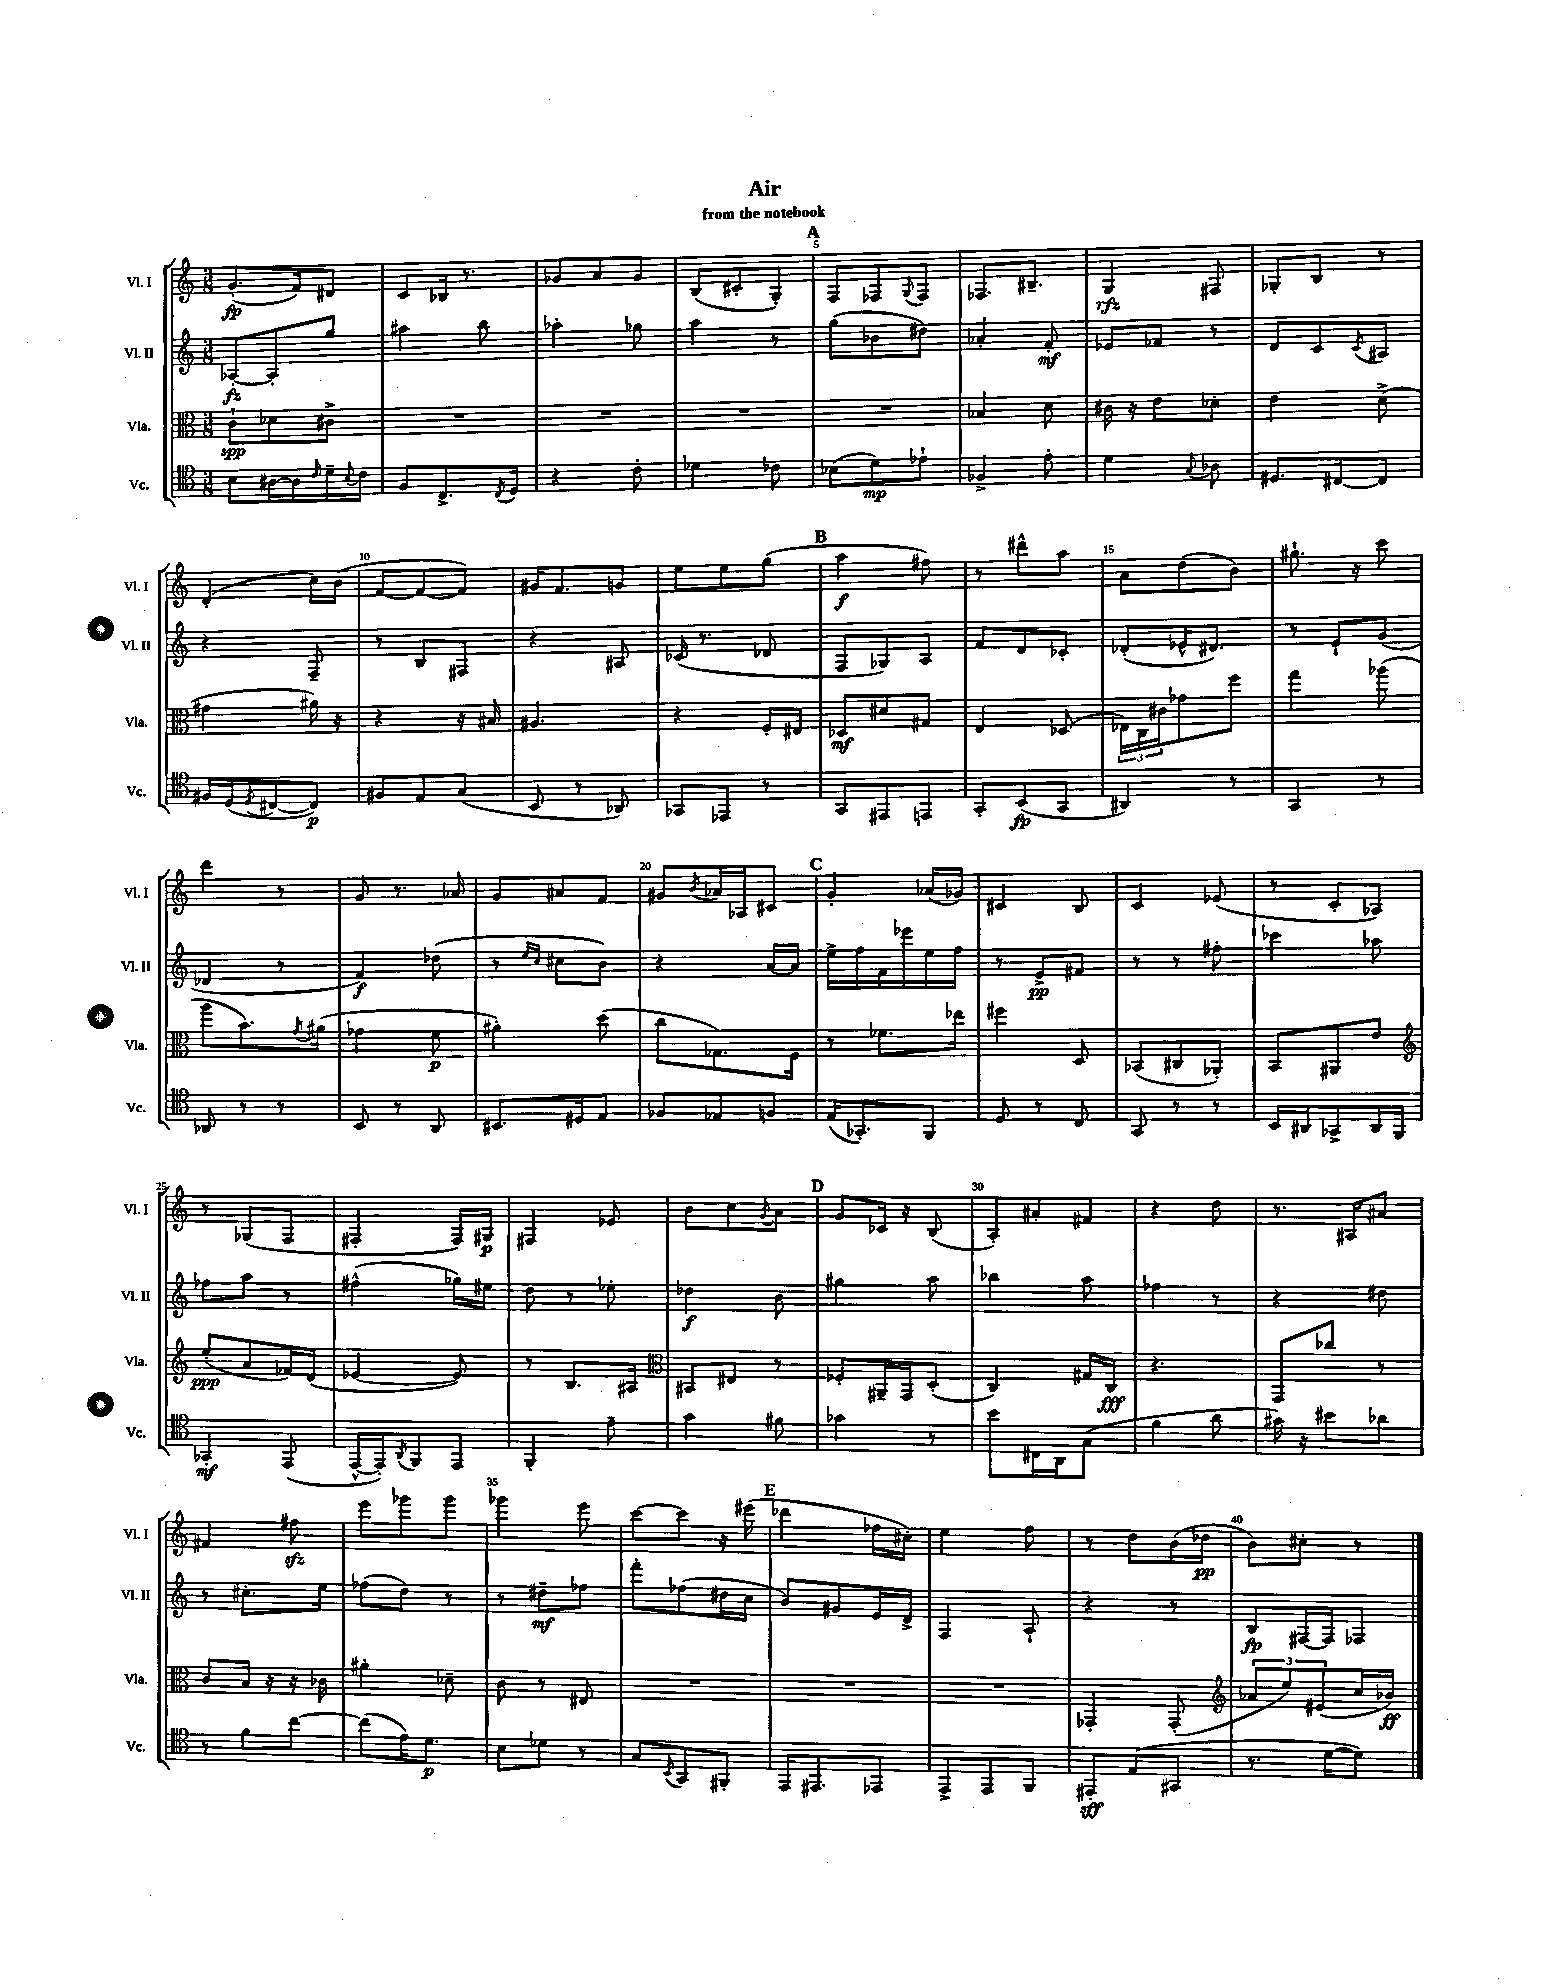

**kern	**dynam	**kern	**dynam	**kern	**dynam	**kern	**dynam
*part4	*part4	*part3	*part3	*part2	*part2	*part1	*part1
*staff4	*staff4	*staff3	*staff3	*staff2	*staff2	*staff1	*staff1
*I"Vc.	*	*I"Vla.	*	*I"Vl. II	*	*I"Vl. I	*
*I'Vc.	*	*I'Vla.	*	*I'Vl. II	*	*I'Vl. I	*
*clefC4	*	*clefC3	*	*clefG2	*	*clefG2	*
*k[]	*	*k[]	*	*k[]	*	*k[]	*
*M3/8	*	*M3/8	*	*M3/8	*	*M3/8	*
=1	=1	=1	=1	=1	=1	=1	=1
8B\L	.	8c`\L	spp	[8A-X'/L	fz	(8.g'/L	fp
[16A#X\L	.	8d-X\	.	8A-'/]	.	.	.
16A#\]	.	.	.	.	.	16f/k)	.
16qqc/	.	.	.	.	.	.	.
16d~\	.	8c#X^\J	.	8gg/J	.	8d#X/J	.
8qqB/	.	.	.	.	.	.	.
16c\JJ	.	.	.	.	.	.	.
=2	=2	=2	=2	=2	=2	=2	=2
8F/L	.	4.r	.	4aa#X\	.	8c/L	.
8.C^/	.	.	.	.	.	16B-X/Jk	.
.	.	.	.	.	.	8.r	.
.	.	.	.	8bb\	.	.	.
8qC/	.	.	.	.	.	.	.
16D/Jk	.	.	.	.	.	.	.
=3	=3	=3	=3	=3	=3	=3	=3
4r	.	4.r	.	4aa-X'\	.	8g-X/L	.
.	.	.	.	.	.	8a/	.
8c'\	.	.	.	8gg-X\	.	8g-/J	.
=4	=4	=4	=4	=4	=4	=4	=4
4d-X\	.	4.r	.	4aa\	.	(8B/L	.
.	.	.	.	.	.	8c#X'/	.
8c-X\	.	.	.	8r	.	8G'/J)	.
!!LO:REH:place=s1:t=A
=5	=5	=5	=5	=5	=5	=5	=5
(8B-X\L	.	4.r	.	(8gg\L	.	8F/L	.
8d\)	mp	.	.	8b-X\	.	8F-X/	.
.	.	.	.	.	.	8qqG/	.
8e-X`\J	.	.	.	8dd#X\J)	.	8F-/J	.
=6	=6	=6	=6	=6	=6	=6	=6
4F-X^/	.	4B-X/	.	4a-X'/	.	8.F-X/L	.
.	.	.	.	.	.	8.B#X~/J	.
8e'\	.	8d\	.	8f'/	mf	.	.
=7	=7	=7	=7	=7	=7	=7	=7
4d\	.	16c#X\	.	8e-X/L	.	4G/	rfz
.	.	16r	.	.	.	.	.
.	.	8e\L	.	8f-X/J	.	.	.
8qqG/	.	.	.	.	.	.	.
8A-X\	.	8d-X'\J	.	8r	.	8F#X/	.
=8	=8	=8	=8	=8	=8	=8	=8
8.D#X/L	.	4e\	.	8d/L	.	8G-X'/L	.
.	.	.	.	8c/	.	8B/J	.
[16C#X/k	.	.	.	.	.	.	.
.	.	.	.	8qc/	.	.	.
8C#/J]	.	(8d^\	.	8A#X/J	.	8r	.
!!LO:LB:g=z
=9	=9	=9	=9	=9	=9	=9	=9
16F#X/LL	.	4g#X\	.	4r	.	(4d'/	.
(16D/J	.	.	.	.	.	.	.
8qD/	.	.	.	.	.	.	.
[8C#X/	.	.	.	.	.	.	.
8C#/J])	p	16a#X\)	.	8F~/	.	16cc\LL)	.
.	.	16r	.	.	.	(16b\JJ	.
=10	=10	=10	=10	=10	=10	=10	=10
8F#X/L	.	4r	.	8r	.	[8f/L	.
8E/	.	.	.	8B/L	.	8f/_	.
(8G/J	.	16r	.	8F#X/J	.	8f/J])	.
.	.	16B#X/	.	.	.	.	.
=11	=11	=11	=11	=11	=11	=11	=11
8BB/	.	4.A#X/	.	4r	.	16g#X/KL	.
.	.	.	.	.	.	8.f/	.
8r	.	.	.	.	.	.	.
8AA-X/)	.	.	.	8A#X/	.	8gn/J	.
=12	=12	=12	=12	=12	=12	=12	=12
8GG-X/L	.	4r	.	(16c-X/	.	8ee\L	.
.	.	.	.	8.r	.	.	.
8EE-X/J	.	.	.	.	.	8ee\	.
8r	.	16F'/LL	.	8d-X/	.	(8gg\J	.
.	.	16E#X/JJ	.	.	.	.	.
!!LO:REH:place=s1:t=B
=13	=13	=13	=13	=13	=13	=13	=13
8GG/L	.	8D-X/L	mf	8F/L	.	4aa\	f
8EE#X/	.	8d#X/	.	8G-X/)	.	.	.
8EEn/J	.	8G#X/J	.	8A/J	.	8ff#X\)	.
=14	=14	=14	=14	=14	=14	=14	=14
8GG'/L	.	4E/	.	8f/L	.	8r	.
(8BB/	fp	.	.	8d/	.	8ddd#X^^\L	.
8GG/J	.	(8D-X/	.	8c-X'/J	.	8aa\J	.
=15	=15	=15	=15	=15	=15	=15	=15
4AA#X/)	.	24E-X\LL)	.	(8d-X'/L	.	8a\L	.
.	.	24C\	.	.	.	.	.
.	.	24c#X\J	.	.	.	.	.
.	.	8g-X\	.	16e-X^^/K	.	(8dd\	.
.	.	.	.	8.d#X/J)	.	.	.
8r	.	8ff\J	.	.	.	8b\J)	.
=16	=16	=16	=16	=16	=16	=16	=16
4GG/	.	4gg\	.	8r	.	8.gg#X`\	.
.	.	.	.	8e`/L	.	.	.
.	.	.	.	.	.	16r	.
8r	.	(8aa-X\	.	(8g/J	.	8ccc\	.
!!LO:LB:g=z
=17	=17	=17	=17	=17	=17	=17	=17
8AA-X/	.	8aa\L	.	4d-X/	.	4ddd\	.
8r	.	8.b\)	.	.	.	.	.
8r	.	.	.	8r	.	8r	.
.	.	8qg/	.	.	.	.	.
.	.	(16a#X\Jk	.	.	.	.	.
=18	=18	=18	=18	=18	=18	=18	=18
8BB/	.	4g-X\	.	4f/)	f	8g/	.
8r	.	.	.	.	.	8.r	.
8AA/	.	8f\	p	(8dd-X\	.	.	.
.	.	.	.	.	.	16a-X/	.
=19	=19	=19	=19	=19	=19	=19	=19
8.BB#X/L	.	4a#X'\)	.	8r	.	8g/L	.
.	.	.	.	16qqee/LL	.	.	.
.	.	.	.	16qqcc/JJ	.	.	.
.	.	.	.	8cc#X\L	.	8a#X/	.
16D#X/k	.	.	.	.	.	.	.
8E/J	.	(8dd\	.	8b\J)	.	8f/J	.
=20	=20	=20	=20	=20	=20	=20	=20
8F-X/L	.	8cc\L	.	4r	.	8g#X/L	.
.	.	.	.	.	.	8qb/	.
8E-X/	.	8.G-X\)	.	.	.	16a-X/L	.
.	.	.	.	.	.	16A-X/J	.
8Fn/J	.	.	.	[16a/LL	.	8c#X/J	.
.	.	16F\Jk	.	16a/JJ]	.	.	.
!!LO:REH:place=s1:t=C
=21	=21	=21	=21	=21	=21	=21	=21
(16E/KL	.	8r	.	16ee^\LL	.	4g'/	.
8.GG-X'/)	.	.	.	16ff\	.	.	.
.	.	8.f-X\L	.	16f\	.	.	.
.	.	.	.	16eee-X\	.	.	.
8FF/J	.	.	.	16ee\	.	(16a-X/LL	.
.	.	16ee-X\Jk	.	16ff\JJ	.	16g-X/JJ)	.
=22	=22	=22	=22	=22	=22	=22	=22
8D/	.	4ff#X\	.	8r	.	4c#X/	.
8r	.	.	.	8e^/L	pp	.	.
8C/	.	8D/	.	8f#X/J	.	8B/	.
=23	=23	=23	=23	=23	=23	=23	=23
8GG/	.	(8BB-X/L	.	8r	.	4c/	.
8r	.	8C#X/	.	8r	.	.	.
8r	.	8AA-X'/J)	.	8ff#X'\	.	(8e-X/	.
=24	=24	=24	=24	=24	=24	=24	=24
16BB/LL	.	8BB/L	.	4ccc-X\	.	8r	.
16AA#X/J	.	.	.	.	.	.	.
8GG-X^/	.	8AA#X/	.	.	.	8c'/L	.
16AA#/L	.	8e/J	.	8aa-X\	.	8A-X/J)	.
16FF/JJ	.	.	.	.	.	.	.
!!LO:LB:g=z
=25	=25	=25	=25	=25	=25	=25	=25
*	*	*clefG2	*	*	*	*	*
4GG-X'/	mf	(8ee'/L	ppp	8ff-X\L	.	8r	.
.	.	8a/	.	8aa\J	.	(8G-X/L	.
(8EE/	.	16f-X/L)	.	8r	.	8F/J	.
.	.	(16d/JJ	.	.	.	.	.
=26	=26	=26	=26	=26	=26	=26	=26
[16EE^^/LL	.	[4e-X/	.	(4ff#X^^\	.	4F#X'/	.
16EE'/J])	.	.	.	.	.	.	.
8qAA/	.	.	.	.	.	.	.
8FF/	.	.	.	.	.	.	.
8EE/J	.	8e-/])	.	16gg-X\LL)	.	16F#/LL)	.
.	.	.	.	16ee#X\JJ	.	16G#X/JJ	p
=27	=27	=27	=27	=27	=27	=27	=27
4FF'/	.	8r	.	8dd\	.	4F#X/	.
.	.	8.B/L	.	8r	.	.	.
8e~\	.	.	.	8ee-X'\	.	8e-X/	.
.	.	16A#X/Jk	.	.	.	.	.
=28	=28	=28	=28	=28	=28	=28	=28
*	*	*clefC3	*	*	*	*	*
4g\	.	8BB#X/L	.	4dd-X\	f	8b\L	.
.	.	8E#X/J	.	.	.	8cc\	.
.	.	.	.	.	.	8qg/	.
8f#X\	.	8r	.	8b\	.	8a\J	.
!!LO:REH:place=s1:t=D
=29	=29	=29	=29	=29	=29	=29	=29
4g-X\	.	8F-X'/L	.	4gg#X\	.	8g/L	.
.	.	16AA#X~/L	.	.	.	16c-X/Jk	.
.	.	16GG/J	.	.	.	16r	.
8r	.	(8D'/J	.	8aa\	.	(8B/	.
=30	=30	=30	=30	=30	=30	=30	=30
8b\L	.	4C/)	.	4bb-X\	.	8A'/L)	.
16C#X\L	.	.	.	.	.	8a#X'/	.
16AA\J	.	.	.	.	.	.	.
(8G\J	.	16G#X/LL	.	8aa\	.	8f#X/J	.
.	.	16C/JJ	fff	.	.	.	.
=31	=31	=31	=31	=31	=31	=31	=31
4f\	.	4.r	.	4ff-X\	.	4r	.
8a\	.	.	.	8r	.	8dd\	.
=32	=32	=32	=32	=32	=32	=32	=32
16g#X\)	.	8GG/L	.	4r	.	8.r	.
16r	.	.	.	.	.	.	.
8b#X\L	.	8cc-X/J	.	.	.	.	.
.	.	.	.	.	.	16A#X/KL	.
8a-X\J	.	8r	.	8dd#X\	.	8a#X/J	.
!!LO:LB:g=z
=33	=33	=33	=33	=33	=33	=33	=33
8r	.	8c/L	.	8r	.	4f#X/	.
8f\L	.	16B/Jk	.	8.cc#X'\L	.	.	.
.	.	16r	.	.	.	.	.
[8cc\J	.	16r	.	.	.	8ff#Xzz\	.
.	.	16c-X\	.	16ee\Jk	.	.	.
=34	=34	=34	=34	=34	=34	=34	=34
(8cc\L]	.	4a#X'\	.	(8ff-X\L	.	8eee\L	.
16e\K)	.	.	.	8dd\J)	.	8ggg-X\	.
8.d\J	p	.	.	.	.	.	.
.	.	8d-X~\	.	8r	.	8ggg-\J	.
=35	=35	=35	=35	=35	=35	=35	=35
8B\L	.	8c\	.	8r	.	4ggg-X\	.
8d-X\J	.	8r	.	8dd#X~\L	mf	.	.
8r	.	8E#X/	.	8ff-X\J	.	8eee\	.
=36	=36	=36	=36	=36	=36	=36	=36
8G/L	.	4.r	.	8fff'\L	.	[8ccc\L	.
8qBB/	.	.	.	.	.	.	.
8GG/	.	.	.	(8ff-X\	.	8ccc\J]	.
8FF#X'/J	.	.	.	16dd#X\L	.	16r	.
.	.	.	.	16cc\JJ	.	(16eee#X\	.
!!LO:REH:place=s1:t=E
=37	=37	=37	=37	=37	=37	=37	=37
16EE/KL	.	4.r	.	8b/L)	.	4ddd-X\	.
8.EE#X/	.	.	.	.	.	.	.
.	.	.	.	8g#X/	.	.	.
8EE-X/J	.	.	.	16e/L	.	16ff-X\LL	.
.	.	.	.	16d^/JJ	.	16cc#X'\JJ)	.
=38	=38	=38	=38	=38	=38	=38	=38
8EE^/L	.	4.r	.	4F/	.	4ee\	.
8EE/	.	.	.	.	.	.	.
8FF/J	.	.	.	8A`/	.	8ff\	.
=39	=39	=39	=39	=39	=39	=39	=39
8EE#X'/L	sff	4GG-X'/	.	4r	.	8r	.
(8E/	.	.	.	.	.	8dd\L	.
8GG#X/J	.	(8GG-'/	.	8r	.	(16b\L	.
.	.	.	.	.	.	16dd-X\JJ	pp
=40	=40	=40	=40	=40	=40	=40	=40
*	*	*clefG2	*	*	*	*	*
8.r	.	12a-X/L	.	8B/L	fp	8b\L)	.
.	.	12ee/)	.	.	.	.	.
.	.	.	.	[16F#X/L	.	8cc#X'\J	.
.	.	(12e#X/	.	.	.	.	.
[16d\KL	.	.	.	16F#/J]	.	.	.
8d\J])	.	16cc/L	.	8F-X/J	.	8r	.
.	.	16b-X/JJ)	ff	.	.	.	.
==	==	==	==	==	==	==	==
*-	*-	*-	*-	*-	*-	*-	*-
